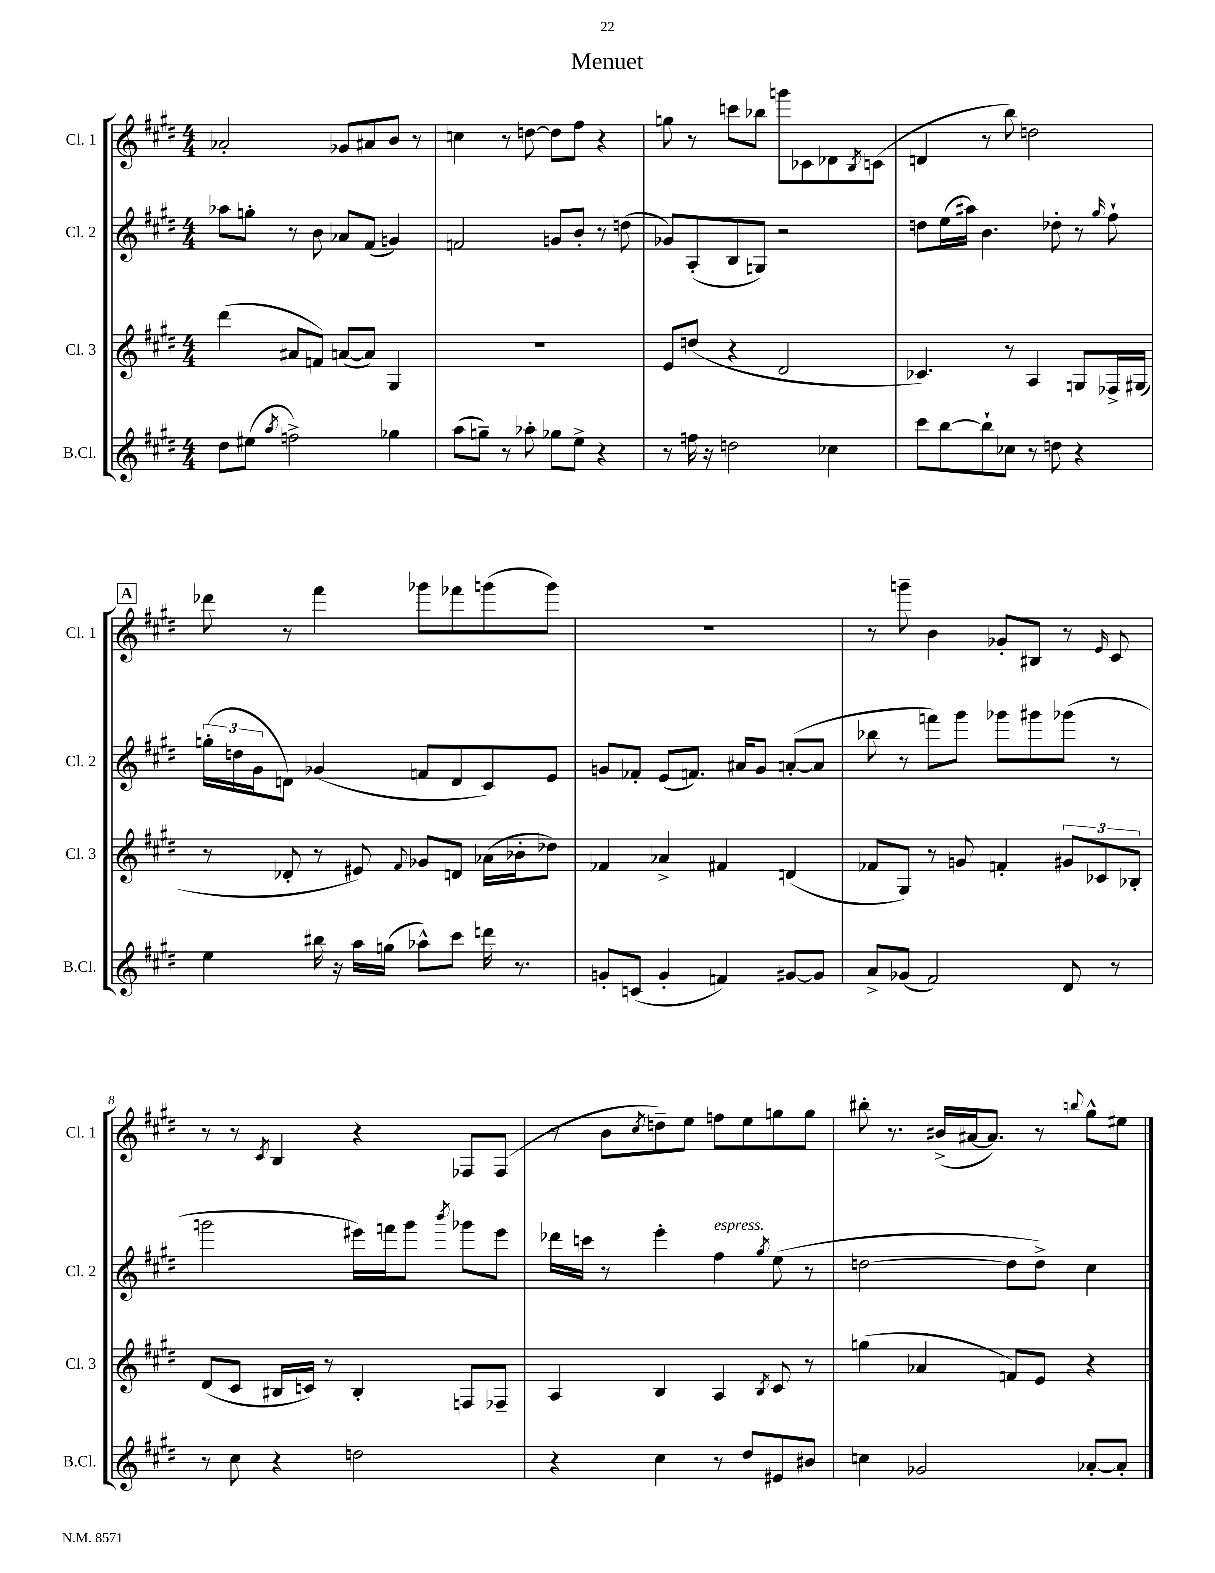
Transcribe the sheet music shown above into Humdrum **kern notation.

**kern	**kern	**kern	**kern
*staff4	*staff3	*staff2	*staff1
*clefG2	*clefG2	*clefG2	*clefG2
*k[f#c#g#d#]	*k[f#c#g#d#]	*k[f#c#g#d#]	*k[f#c#g#d#]
*M4/4	*M4/4	*M4/4	*M4/4
8dd#	(4ddd#	8aa-	2a-'
(8ee#	.	8gg'	.
8qaa	.	.	.
2ff^)	8a#	8r	.
.	8f)	8b	.
.	([8a	8a-	8g-
.	8a])	(8f#	8a#
4gg-	4G#	4g)	8b
.	.	.	8r
=	=	=	=
(8aa	1r	2f	4cc
8gg~)	.	.	.
8r	.	.	8r
8aa-'	.	.	[8dd
8gg-	.	8g	8dd]
8ee^	.	8b'	8ff#
4r	.	8r	4r
.	.	(8dd	.
=	=	=	=
8r	8e	8g-)	8gg
16ff	(8dd	(8A'	8r
16r	.	.	.
2dd	4r	8B	8ccc
.	.	8G)	8bb-
.	2d#	2r	8ggg
.	.	.	8c-
4cc-	.	.	8d-
.	.	.	8qB
.	.	.	(8c
=	=	=	=
8ccc#	4.c-)	8dd	4d
[8bb	.	(16ee	.
.	.	16aa#)	.
8bb`]	.	4.b	8r
8cc-	8r	.	8bb)
8r	4A	.	2dd
8dd	.	8dd-'	.
4r	8G	8r	.
.	.	16qqgg#	.
.	16F-^	8ff#`	.
.	(16G#	.	.
=	=	=	=
4ee	8r	(24gg'	8ddd-
.	.	24dd	.
.	.	24g#	.
.	8d-'	8d)	8r
16bb#	8r	(4g-	4fff#
16r	.	.	.
16aa	8e#)	.	.
(16gg	.	.	.
.	8qqf#	.	.
8aa-^^)	8g-	8f	8ggg-
8ccc#	8d	8d	8fff-
16ddd	(16a-	8c#)	(8ggg
8.r	16b-'	.	.
.	8dd-)	8e	8ggg)
=	=	=	=
8g'	4f-	8g	1r
(8c	.	8f-'	.
4g'	4a-^	(8e	.
.	.	8.f)	.
4f)	4f#	.	.
.	.	16a#	.
.	.	8g	.
[8g#	(4d	([8a'	.
8g#]	.	8a]	.
=	=	=	=
8a^	8f-	8bb-	8r
(8g-	8G#)	8r	8ggg~
2f#)	8r	8fff)	4b
.	8g	8ggg#	.
.	4f'	8ggg-	8g-'
.	.	8ggg#	8B#
8d#	12g#	(8ggg-	8r
.	12c-	.	.
.	.	.	16qqe
8r	.	8r	8c#
.	12B-'	.	.
=	=	=	=
8r	(8d#	2ggg	8r
8cc#	8c#	.	8r
.	.	.	8qc#
4r	16B#	.	4B
.	16c)	.	.
.	8r	.	.
2dd	4B#'	16eee#)	4r
.	.	16fff	.
.	.	8ggg	.
.	.	8qbbb	.
.	8F	8ggg-	8F-
.	8F-~	8eee#	(8F-
=	=	=	=
4r	4A	16ddd-	8r
.	.	16ccc	.
.	.	8r	8b
.	.	.	8qcc#
4cc#	4B	4eee'	8dd~)
.	.	.	8ee
8r	4A	4ff#	8ff
8dd#	.	.	8ee
.	8qB	8qgg#	.
8e#	8c#	(8ee	8gg
8b#	8r	8r	8gg
=	=	=	=
4cc	(4gg	[2dd	8bb#'
.	.	.	8.r
2g-	4a-	.	.
.	.	.	(16b#^
.	.	.	[16a#
.	.	.	8.a#])
.	8f)	8dd]	.
.	8e	8dd^)	8r
.	.	.	8qqbb
[8a-'	4r	4cc#	8gg#^^
8a-']	.	.	8ee#
==	==	==	==
*-	*-	*-	*-
